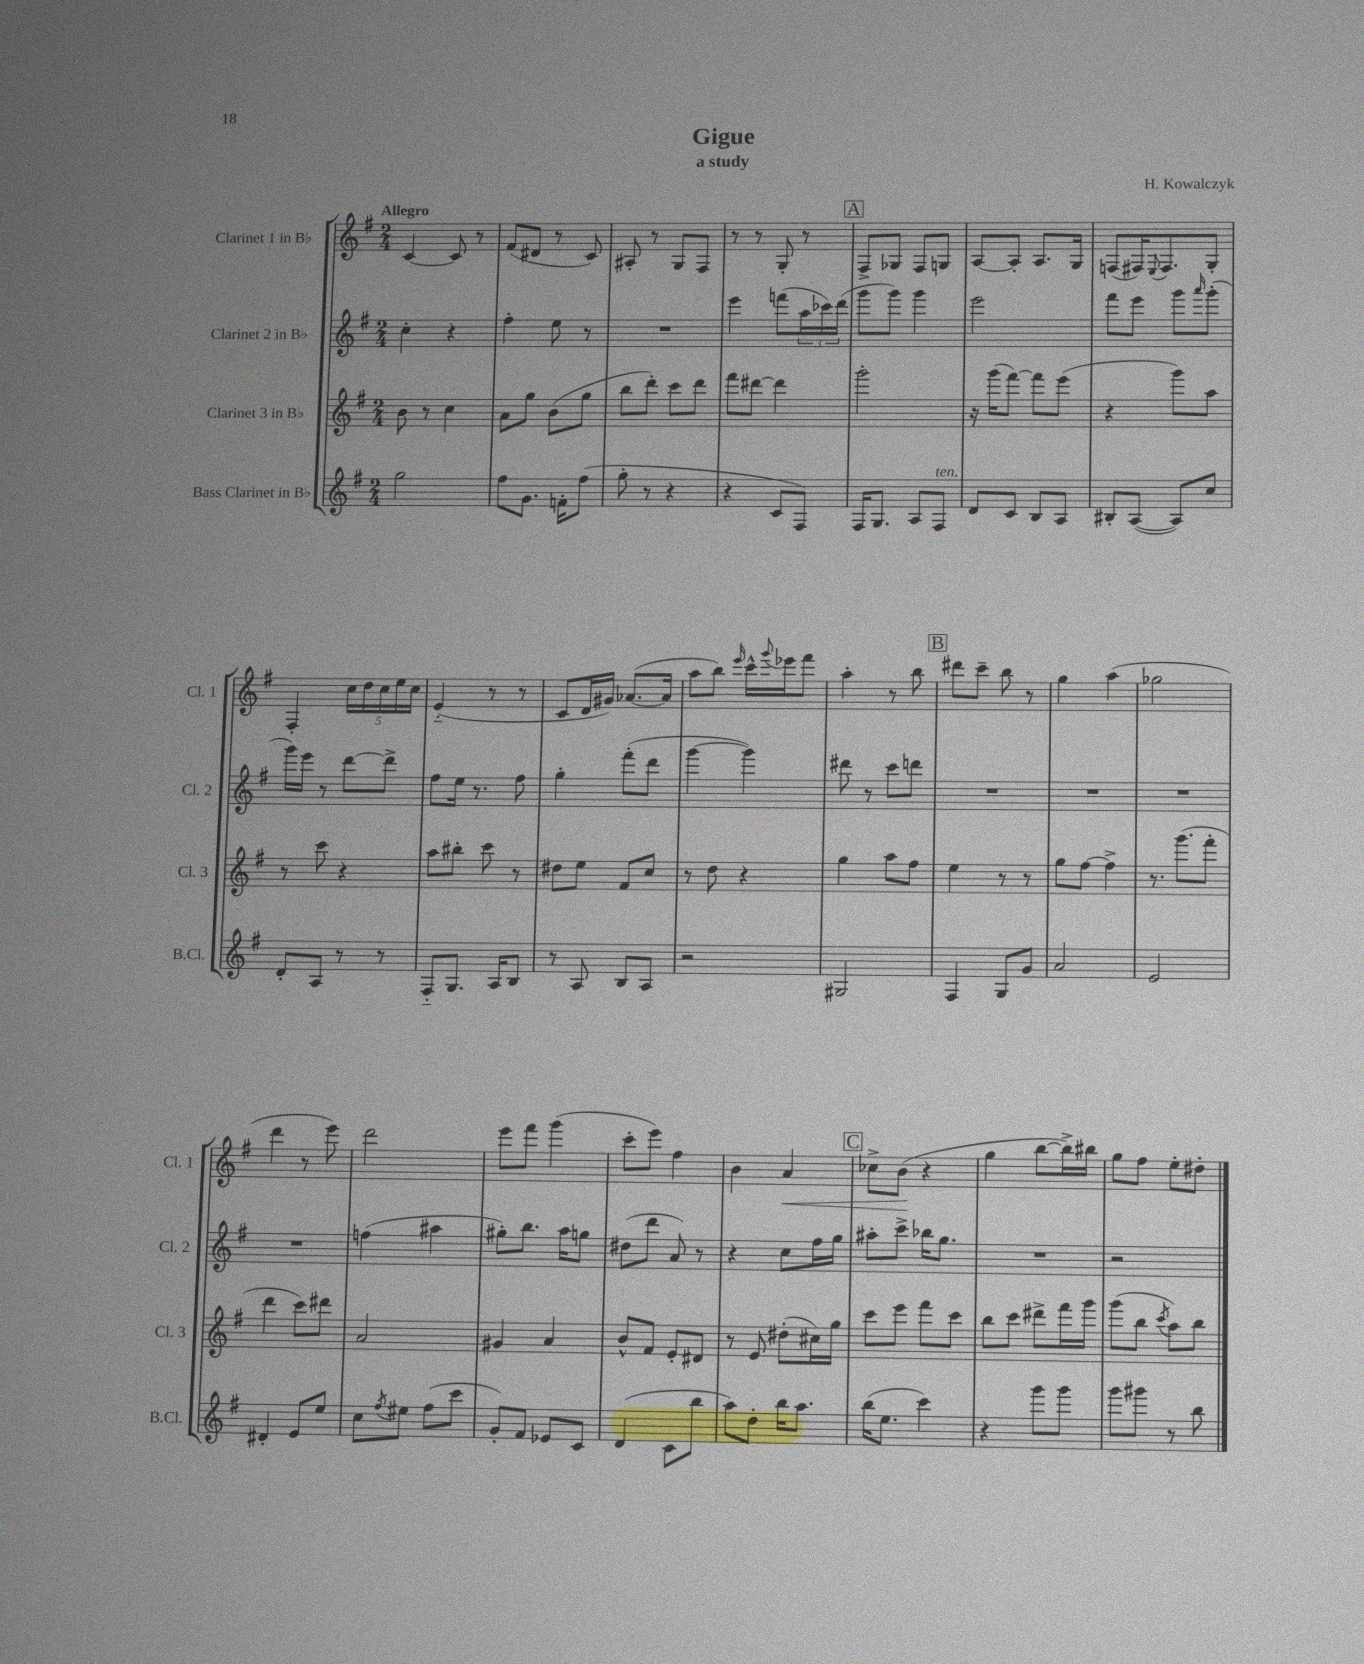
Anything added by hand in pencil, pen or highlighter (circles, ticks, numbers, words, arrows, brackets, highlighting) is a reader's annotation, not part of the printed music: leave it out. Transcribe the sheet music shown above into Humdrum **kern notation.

**kern	**kern	**kern	**kern	**dynam
*part4	*part3	*part2	*part1	*part1
*staff4	*staff3	*staff2	*staff1	*staff1
*I"Bass Clarinet in B♭	*I"Clarinet 3 in B♭	*I"Clarinet 2 in B♭	*I"Clarinet 1 in B♭	*
*I'B.Cl.	*I'Cl. 3	*I'Cl. 2	*I'Cl. 1	*
*clefG2	*clefG2	*clefG2	*clefG2	*
*k[f#]	*k[f#]	*k[f#]	*k[f#]	*
*M2/4	*M2/4	*M2/4	*M2/4	*
=1	=1	=1	=1	=1
!	!	!	!LO:TX:a:B:t=Allegro	!
2gg\	8b\	4cc'\	[4c/	.
.	8r	.	.	.
.	4cc\	4r	8c/]	.
.	.	.	8r	.
=2	=2	=2	=2	=2
8ff#\L	8a\L	4ff#'\	(8f#/L	.
8.g\J	8gg\J	.	8d#X/J	.
.	(8b\L	8ee\	8r	.
16fn'\KL	.	.	.	.
(8ff#\J	8gg\J	8r	8c/)	.
=3	=3	=3	=3	=3
8gg'\	8bb\L	2r	8A#X'/	.
8r	8ddd'\J)	.	8r	.
4r	8ccc\L	.	8G/L	.
.	8ddd\J	.	8F#/J	.
=4	=4	=4	=4	=4
4r	8fff#\L	4eee\	8r	.
.	[8ddd#X\J	.	8r	.
8c/L	4ddd#\]	(8fffn\L	8G'/	.
8F#/J)	.	24aa\L	8r	.
.	.	24ccc-X\)	.	.
.	.	(24ddd\JJ	.	.
!!LO:REH:place=s1:t=A
=5	=5	=5	=5	=5
16F#/KL	2ggg'\	8ggg\L	8F#^/L	.
8.G/J	.	.	.	.
.	.	8ggg\J)	8G-X/J	.
8A/L	.	4ggg\	8F#/L	.
!LO:TX:a:i:t=ten.	!	!	!	!
8F#/J	.	.	8Gn/J	.
=6	=6	=6	=6	=6
8d/L	16r	2eee\	[8A/L	.
.	(16ggg\KL	.	.	.
8c/J	[8fff#\J)	.	8A'/J]	.
8B/L	8fff#\L]	.	8.A/L	.
8A/J	(8eee\J	.	.	.
.	.	.	16G/Jk	.
=7	=7	=7	=7	=7
8B#X'/L	4r	8fff#\L	(8Fn/L	.
([8A/J	.	8eee\J	16F#X/K)	.
.	.	.	8qqE/	.
.	.	.	8.F#/	.
8A/L])	8ggg\L)	8ggg\L	.	.
.	.	16qqaaa/	.	.
8cc/J	8aa\J	(8ggg'\J	8G'/J	.
!!LO:LB:g=z
=8	=8	=8	=8	=8
8d'/L	8r	16ggg\LL)	4F#'/	.
.	.	16eee\JJ	.	.
8A/J	8ccc\	8r	.	.
8r	4r	[8ddd\L	20cc\LL	.
.	.	.	20dd\	.
.	.	.	20cc\	.
8r	.	8ddd^\J]	.	.
.	.	.	20ee\	.
.	.	.	20cc\JJ	.
=9	=9	=9	=9	=9
8F#/L	8aa\L	8ff#\L	(4e/	.
8.G/J	8bb#X'\J	16ee\Jk	.	.
.	.	8.r	.	.
.	8ccc\	.	8r	.
16A/KL	.	.	.	.
8B/J	8r	8ff#\	8r	.
=10	=10	=10	=10	=10
8r	8dd#X\L	4gg'\	8c/L	.
8A/	8ee\J	.	16d/L	.
.	.	.	16g#X/JJ)	.
8B/L	8f#/L	(8fff#'\L	([8.a-X/L	.
8A/J	8cc/J	8ddd\J	.	.
.	.	.	16a-/Jk]	.
=11	=11	=11	=11	=11
2r	8r	[4ggg\	8aa\L	.
.	8dd\	.	8bb\J)	.
.	.	.	16qqeee/	.
.	4r	4ggg\])	16ccc^^\LL	.
.	.	.	8qqggg/	.
.	.	.	16eee-X\J	.
.	.	.	8fff#\J	.
=12	=12	=12	=12	=12
2G#X/	4gg\	8ddd#X\	4aa'\	.
.	.	8r	.	.
.	8aa\L	8ccc\L	8r	.
.	8ff#\J	8dddn\J	8bb\	.
!!LO:REH:place=s1:t=B
=13	=13	=13	=13	=13
4F#/	4ee\	2r	8ddd#X\L	.
.	.	.	8ccc~\J	.
8G/L	8r	.	8bb\	.
8g/J	8r	.	8r	.
=14	=14	=14	=14	=14
2a/	8gg\L	2r	4gg\	.
.	[8ff#\J	.	.	.
.	4ff#^\]	.	(4aa\	.
=15	=15	=15	=15	=15
2e/	8.r	2r	2gg-X\	.
.	(8.ggg\L	.	.	.
.	8fff#'\J	.	.	.
!!LO:LB:g=z
=16	=16	=16	=16	=16
4d#X'/	4ddd\	2r	4ddd\	.
8e/L	8ccc\L)	.	8r	.
8ee/J	8ddd#X\J	.	8eee\)	.
=17	=17	=17	=17	=17
8cc\L	2a/	(4ffn\	2ddd\	.
8qff#/	.	.	.	.
8ee#X\J	.	.	.	.
(8ff#\L	.	4aa#X\	.	.
8ccc\J	.	.	.	.
=18	=18	=18	=18	=18
8g'/L)	4g#X/	8gg#X'\L)	8eee\L	.
8f#/J	.	8.bb\J	8fff#\J	.
8e-X/L	4a/	.	(4ggg\	.
.	.	16aa\KL	.	.
8c/J	.	8ggn\J	.	.
=19	=19	=19	=19	=19
(4d/	8b^^/L	(8dd#X\L	8ccc'\L	.
.	8f#/J	8ddd\J	8eee\J)	.
8c\L	8e'/L	8a/)	4ff#\	.
8bb\J	8d#X/J	8r	.	.
=20	=20	=20	=20	=20
8aa\L)	8r	4r	4b\	.
8dd'\J	8e/	.	.	.
!	!	!	!	!LO:HP:b
16bb\KL	(8dd#X'\L	8cc\L	4a/	<
8.aa\J	.	.	.	.
.	16cc#X\L)	16ff#\L	.	.
.	16gg\JJ	16gg\JJ	.	.
!!LO:REH:place=s1:t=C
=21	=21	=21	=21	=21
(16bb\KL	8ccc\L	8aa#X'\L	8cc-X^\L	.
8.ee\J	.	.	.	.
.	8eee\J	8ccc^\J	(8b\J	.
4ccc\)	8fff#\L	16bb-X\KL	4r	[
.	.	8.gg\J	.	.
.	8ccc\J	.	.	.
=22	=22	=22	=22	=22
4r	8bb\L	2r	4gg\	.
.	8ccc\J	.	.	.
8ggg\L	8ddd#X^\L	.	[8bb\L	.
8ggg\J	16fff#\L	.	16bb^\L])	.
.	16ggg\JJ	.	16bb#X\JJ	.
=23	=23	=23	=23	=23
8ggg\L	(8ggg\L	2r	8gg\L	.
8ggg#X\J	8bb\J	.	8ff#\J	.
.	8qccc/	.	.	.
8r	8aa\L)	.	8ee'\L	.
8bb\	8bb\J	.	8dd#X'\J	.
==	==	==	==	==
*-	*-	*-	*-	*-
